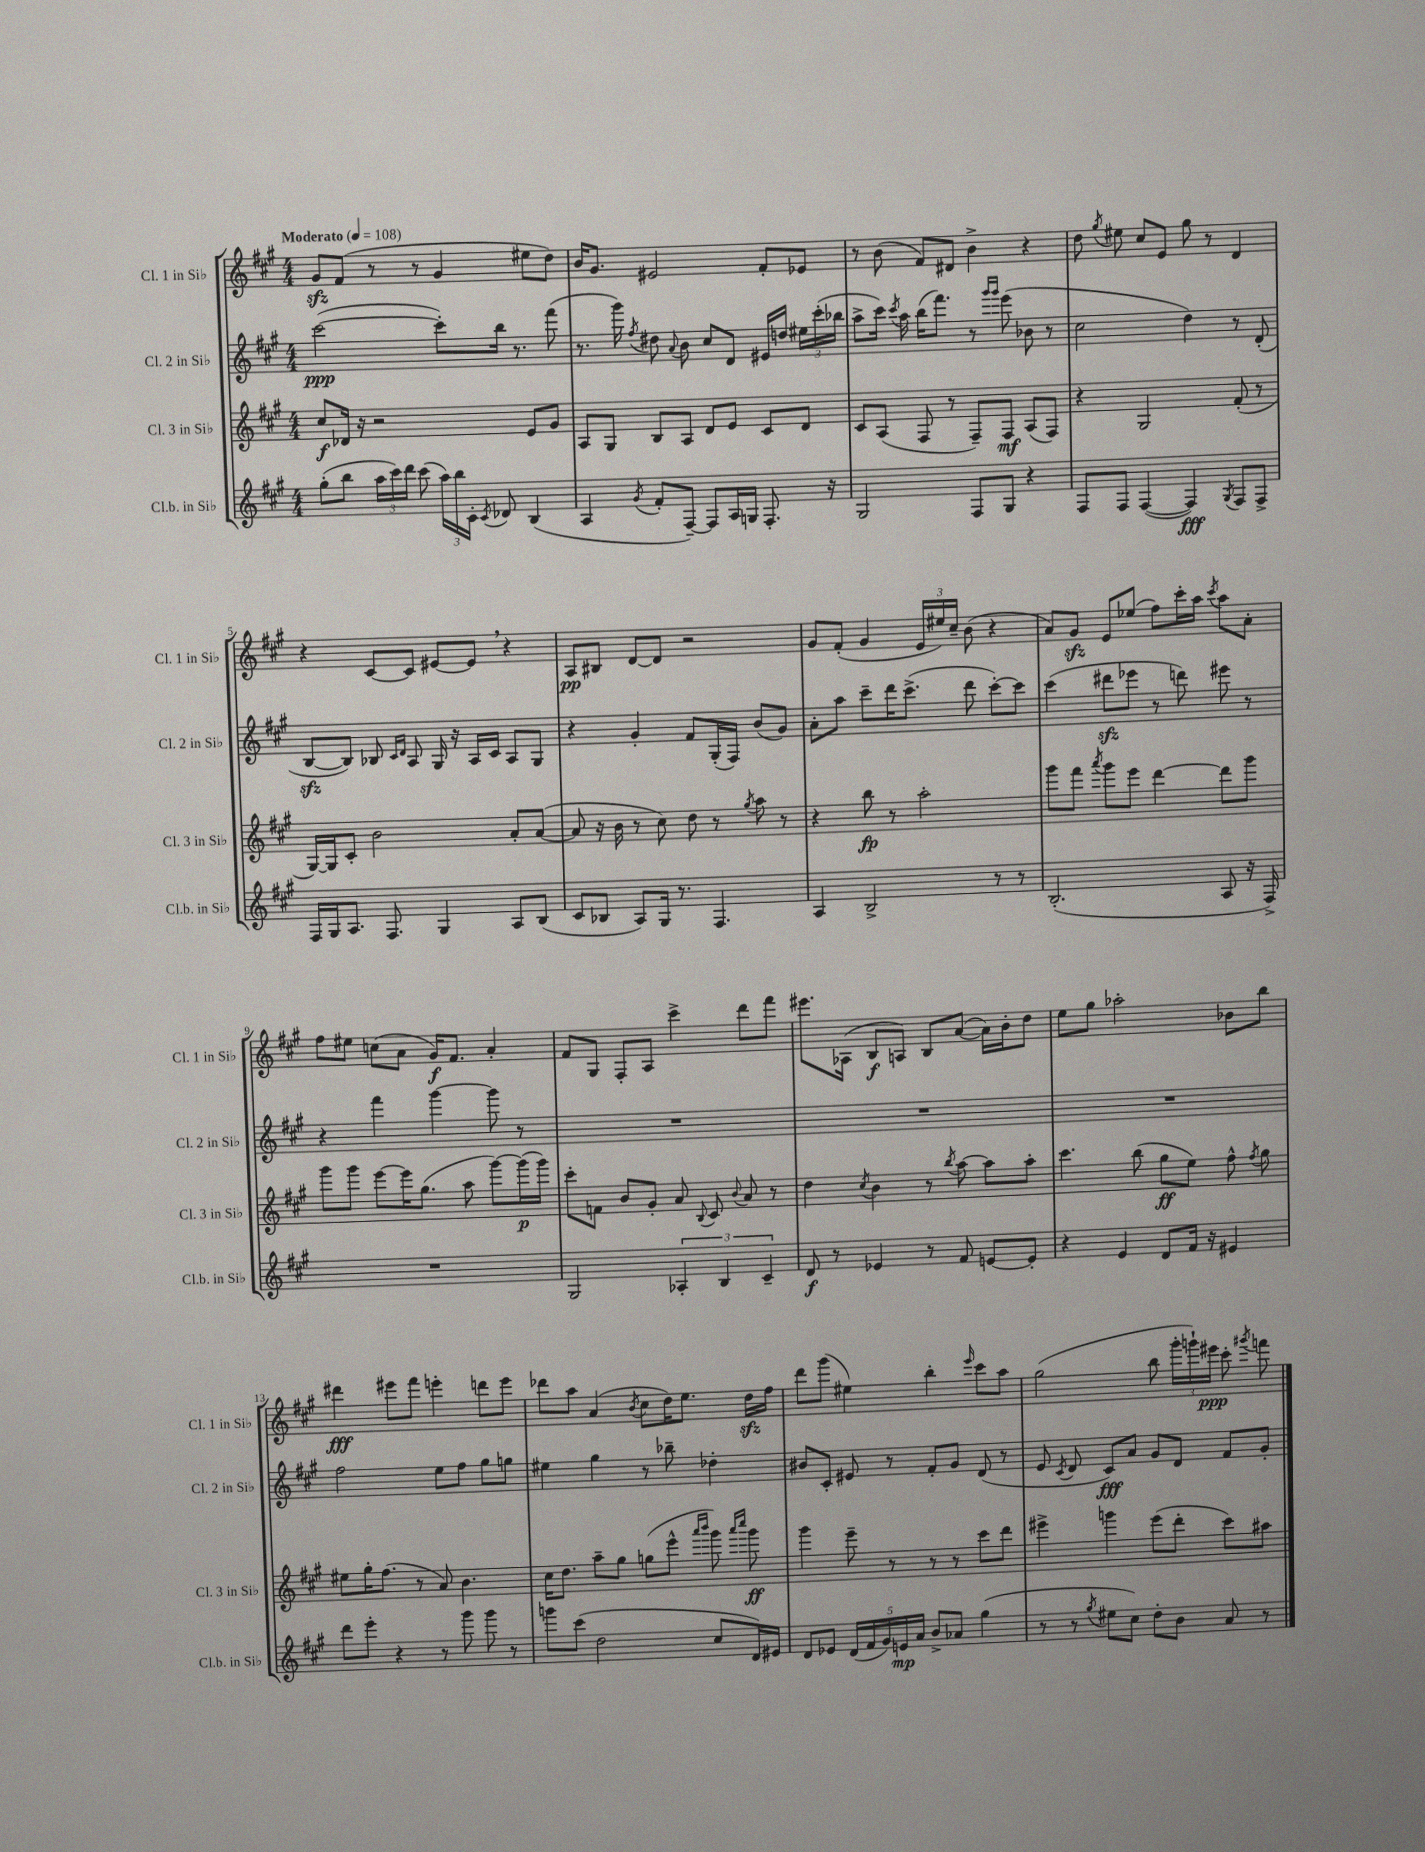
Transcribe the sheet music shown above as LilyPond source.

<<
\new StaffGroup <<
\new Staff = "s0" \with { instrumentName = "Cl. 1 in Sib" shortInstrumentName = "Cl. 1 in Sib" } {
    \clef treble \key a \major \numericTimeSignature \time 4/4 \tempo "Moderato" 4 = 108
    \autoBeamOff gis'8[\sfz fis'8]( r8 r8 gis'4 eis''8[ d''8]) |
    b'16[ gis'8.] eis'2 fis'8[-. ees'8] |
    r8 b'8( fis'8[) dis'8] b'4-> r4 |
    d''8 \acciaccatura { gis''8 } eis''8 cis''8[ e'8] gis''8 r8 d'4 |
    r4 cis'8[~ cis'8] eis'8[~ eis'8] \breathe r4 |
    a8[\pp bis8] d'8[~ d'8] r2 |
    gis'8[ fis'8]-.( gis'4 \tuplet 3/2 { e'16[ eis''16) cis''16]-- } b'8( r4 |
    a'8[) gis'8]\sfz e'8[ ees''8]( fis''8[) cis'''16-. a''16] \acciaccatura { cis'''8 } a''8[ a'8]-. |
    fis''8[ eis''8] c''8[( a'8] gis'16[\f) fis'8.] a'4-. |
    fis'8[ gis8] fis8[-. a8] cis'''4-> d'''8[ fis'''8] |
    eis'''8.[ aes16]( b8[\f a8]) b8[ a'8]~( a'16[) b'16-. d''8] |
    e''8[ gis''8] aes''2-. bes'8[ b''8] |
    dis'''4\fff eis'''8[ fis'''8] e'''4-. d'''8[ e'''8] |
    des'''8[ a''8] a'4( \acciaccatura { b'8 } cis''8[ d''16) e''8.] d''16[\sfz fis''16] |
    d'''8[ gis'''8]( eis''4) b''4-. \grace { e'''16 } cis'''8[ a''8] |
    gis''2( b''8 \tuplet 3/2 { gis'''16[-. g'''16-!) eis'''16]\ppp } cis'''8-. \acciaccatura { gis'''8 } f'''8 \bar "|." |
}
\new Staff = "s1" \with { instrumentName = "Cl. 2 in Sib" shortInstrumentName = "Cl. 2 in Sib" } {
    \clef treble \key a \major \numericTimeSignature \time 4/4
    \autoBeamOff cis'''2~\ppp( cis'''8[-.) b''16] r8. fis'''8( |
    r8. gis'''16) \acciaccatura { fis''8 } dis''8 \appoggiatura { a'8 } b'8 cis''8[ d'8] eis'16[ d''16] \tuplet 3/2 { eis''16[ cis'''16-.( bes''16] } |
    a''8[-> cis'''16]) \acciaccatura { cis'''8 } a''16 b''16[( fis'''8.]) r8 \grace { gis'''16[ gis'''16] } e'''8( bes'8 r8 |
    cis''2 d''4) r8 d'8-.( |
    b8[~\sfz b8]) bes8 \grace { cis'16[ d'16] } a8 gis16 r16 a16[ cis'16] a8[ gis8] |
    r4 gis'4-. fis'8[ gis16-.( fis16]) b'8[( gis'8]) |
    a'8[-. a''8] cis'''8[-- d'''16 cis'''8.]->( d'''8 cis'''8[~-.) cis'''8] |
    cis'''4( dis'''8[\sfz ees'''8] r8 d'''8) eis'''8 r8 |
    r4 fis'''4 gis'''4~ gis'''8 r8 |
    R1 |
    R1 |
    R1 |
    fis''2 e''8[ fis''8] gis''8[ g''8] |
    eis''4 gis''4 r8 bes''8-- des''4-. |
    bis'8[ cis'8]-. eis'8 r8 fis'8[-. gis'8] d'8( r8 |
    e'8 \acciaccatura { cis'8 } d'8 cis'8[\fff) a'8] gis'8[ d'8] fis'8[ gis'8]-. \bar "|." |
}
\new Staff = "s2" \with { instrumentName = "Cl. 3 in Sib" shortInstrumentName = "Cl. 3 in Sib" } {
    \clef treble \key a \major \numericTimeSignature \time 4/4
    \autoBeamOff cis''8[\f des'16] r16 r2 e'8[ gis'8] |
    a8[ gis8] b8[ a8] d'8[ e'8] cis'8[ d'8] |
    cis'8[ a8]( fis8 r8 fis8[--) fis8]\mf a8[( fis8]) |
    r4 gis2 fis'8-.( r8 |
    gis16[~) gis16 cis'8]-. b'2 a'8[-. a'8]~( |
    a'8 r16 b'16 r8 cis''8) d''8 r8 \acciaccatura { gis''8 } a''8 r8 |
    r4 b''8\fp r8 a''2-. |
    gis'''8[ fis'''8] \acciaccatura { a'''8 } gis'''8[ e'''8] d'''4~ d'''8[ gis'''8] |
    gis'''8[ gis'''8] e'''8[~ e'''16 gis''8.]( a''8 gis'''8[~) gis'''16\p( gis'''16]) |
    cis'''8[-. f'8] b'8[ gis'8]-. a'8 \appoggiatura { b8 } cis'8 \appoggiatura { b'8 } a'8 r8 |
    d''4 \acciaccatura { cis''8 } b'4 r8 \acciaccatura { b''8 } a''8~ a''8[ a''8]-. |
    cis'''4. b''8( gis''8[\ff e''8]) fis''8-^ \acciaccatura { fis''8 } gis''8 |
    eis''8[ gis''16-. fis''8.]( r8 a'8) b'4. |
    cis''16[ d''8.] a''8[-- gis''8] g''8[( e'''8]-^ \grace { a'''16[ b'''16] } gis'''8) \grace { a'''16[ cis''''16] } gis'''8\ff |
    gis'''4 e'''8-- r8 r8 r8 cis'''8[ d'''8] |
    eis'''4-> g'''4 eis'''8[( d'''8]-. cis'''8[) ais''8] \bar "|." |
}
\new Staff = "s3" \with { instrumentName = "Cl.b. in Sib" shortInstrumentName = "Cl.b. in Sib" } {
    \clef treble \key a \major \numericTimeSignature \time 4/4
    \autoBeamOff gis''8[-.( b''8] \tuplet 3/2 { a''16[ cis'''16) d'''16] } cis'''8( \tuplet 3/2 { a''16[) b''16 cis'16]-. } \acciaccatura { cis'8 } des'8 b4( |
    a4 \acciaccatura { gis'8 } fis'8[-. fis8]~--) fis8[ a16 g16] fis8.-. r16 |
    gis2 fis8[ gis8] r4 |
    fis8[ fis8] fis4~( fis4\fff) \acciaccatura { gis8 } fis8[ fis8]-> |
    fis16[ gis16 a8.] fis8. gis4 a8[ b8]( |
    cis'8[ bes8] a8[) gis16] r8. fis4. |
    a4 b2-> r8 r8 |
    b2.-.( a8 r16 fis16->) |
    R1 |
    gis2 \tuplet 3/2 { aes4-. b4 cis'4-- } |
    d'8\f r8 ees'4 r8 fis'8 e'8[~ e'8]-. |
    r4 e'4 d'8[ fis'16] r16 eis'4 |
    d'''8[ e'''8]-. r4 r8 gis'''8 gis'''8 r8 |
    g'''8[ cis'''8]( d''2 cis''8[ d'16) eis'16] |
    d'8[ ees'8] \tuplet 5/4 { d'16[( fis'16 gis'16) e'16\mp a'16] } b'8[-> aes'8] gis''4( |
    r8 r8 \acciaccatura { gis''8 } eis''8[ cis''8]) d''8[-. b'8] a'8 r8 \bar "|." |
}
>>
>>
